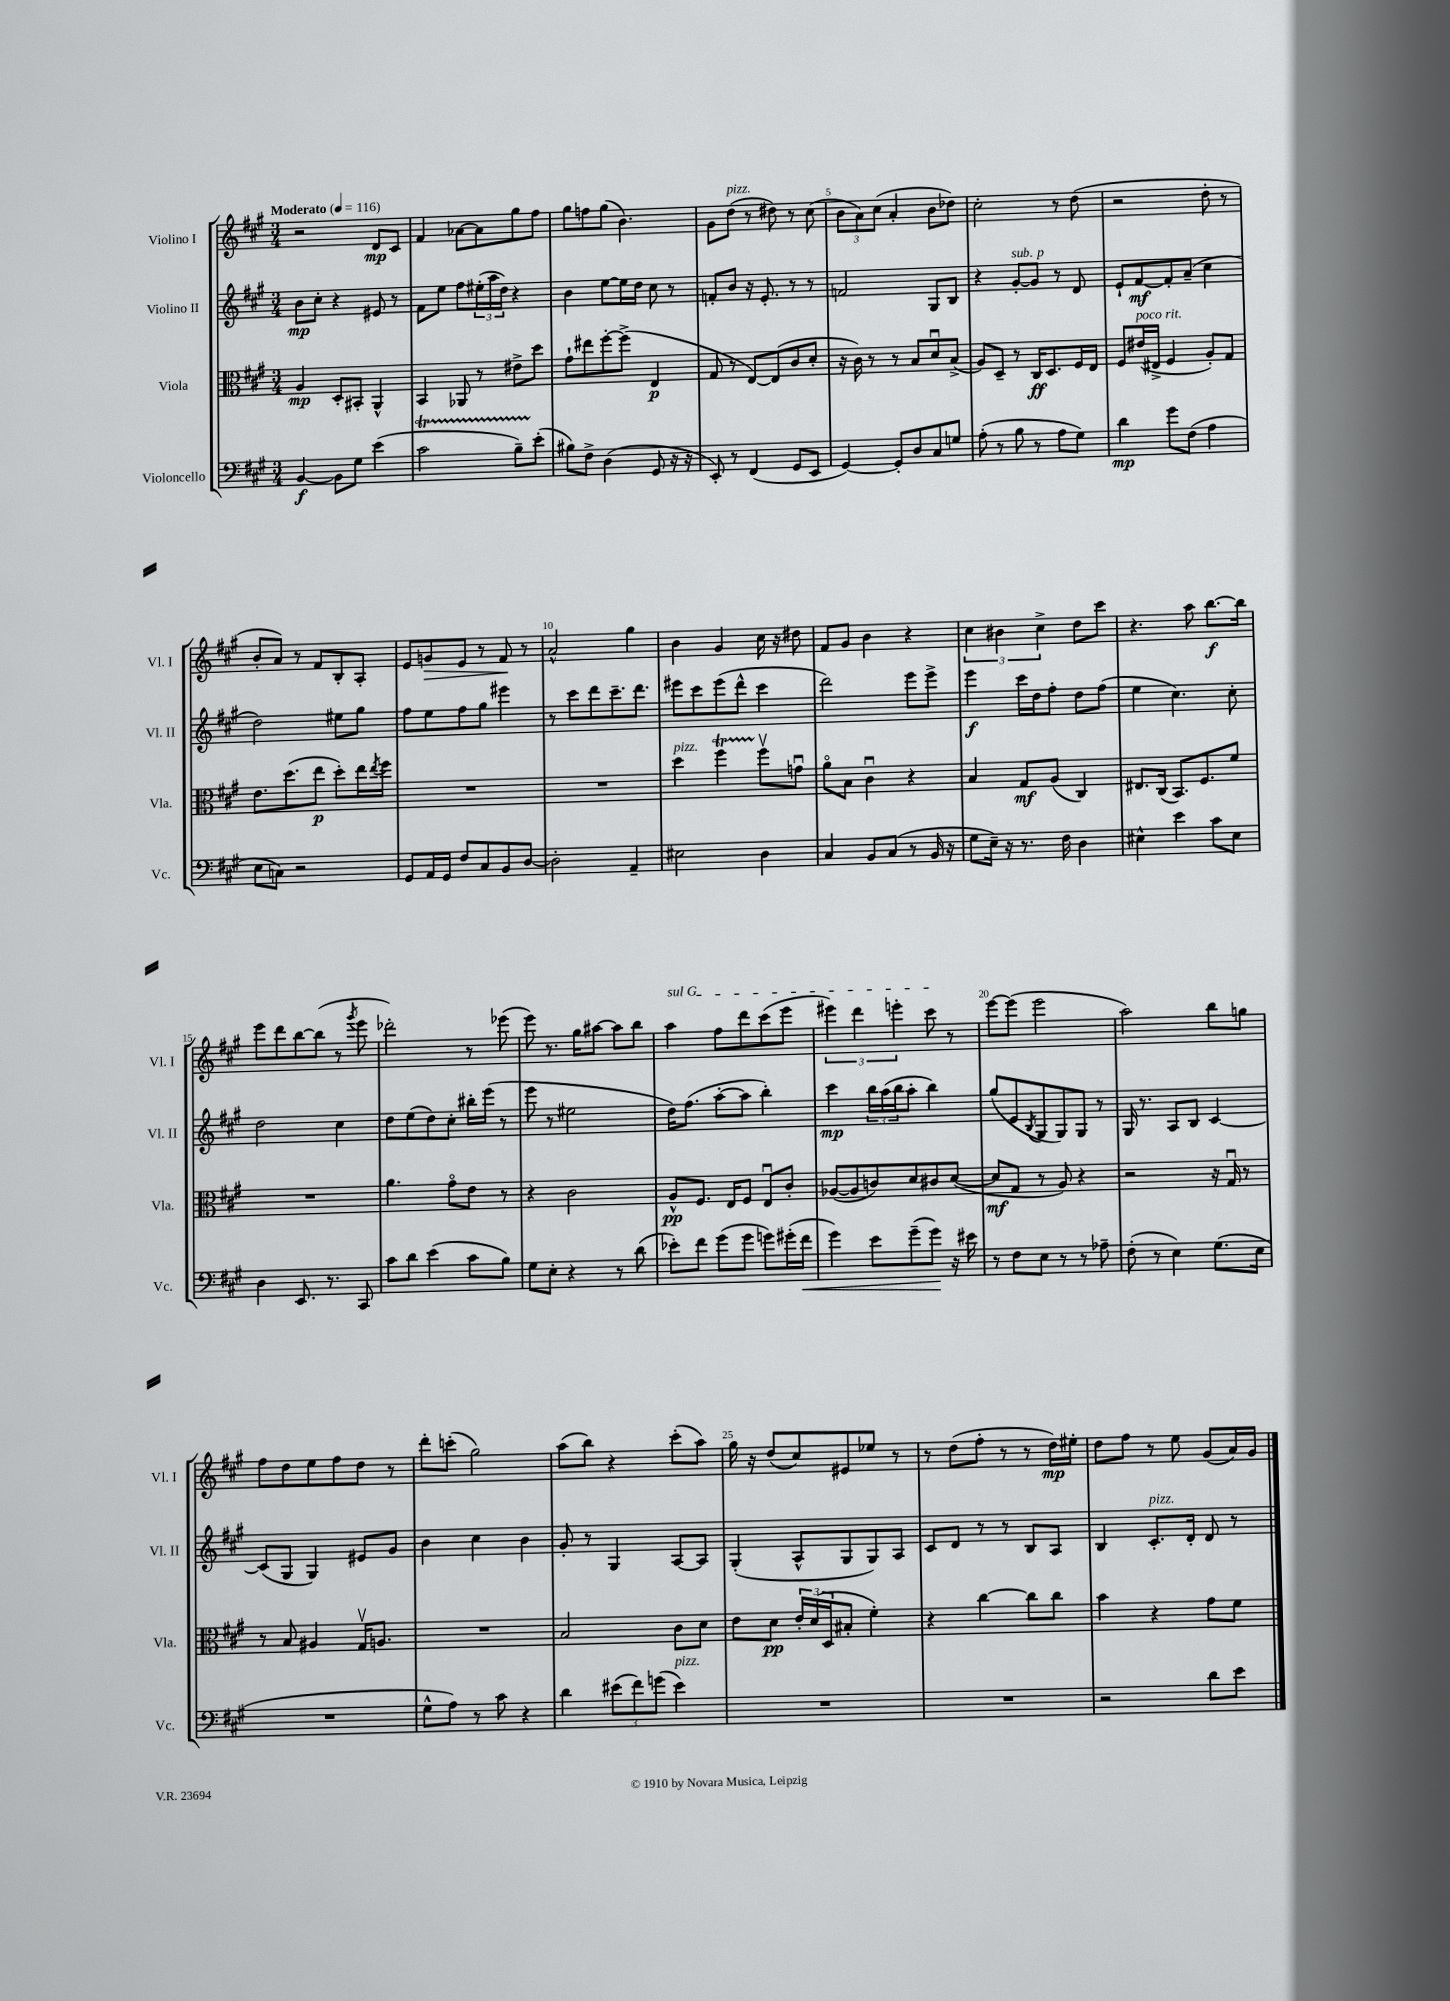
<<
\new StaffGroup <<
\new Staff = "s0" \with { instrumentName = "Violino I" shortInstrumentName = "Vl. I" } {
    \clef treble \key a \major \numericTimeSignature \time 3/4 \tempo "Moderato" 4 = 116
    r2 d'8\mp cis'8 |
    fis'4 aes'8~ aes'8 gis''8 fis''8 |
    gis''8 f''8 gis''8( b'4.) |
    gis'8 d''8^\markup { \italic "pizz." }( r8 dis''8) r8 cis''8( |
    \tuplet 3/2 { b'8 a'8) cis''8( } a'4-. b'8 des''8) |
    cis''2-. r8 d''8( |
    r2 d''8-. r8 |
    b'8-. a'8) r8 fis'8 b8-. a8-. |
    e'8 g'8\> e'8 r8 fis'8\! r8 |
    a'2-^ gis''4 |
    b'4 gis'4 cis''16 r16 dis''8 |
    fis'8 gis'8 b'4 r4 |
    \tuplet 3/2 { cis''4 bis'4 cis''4-> } d''8 cis'''8 |
    r4. a''8 b''8.~\f b''16 |
    e'''8 d'''8 b''8~ b''8( r8 \acciaccatura { gis'''8 } e'''8 |
    des'''2-.) r8 ees'''8( |
    e'''8) r8. gis''16 ais''8~ ais''8 b''8 |
    \once \override TextSpanner.bound-details.left.text = \markup { \italic "sul G" } a''4\startTextSpan fis''8 d'''8 cis'''8( e'''8 |
    \tuplet 3/2 { eis'''4) d'''4 e'''4-. } cis'''8\stopTextSpan r8 |
    e'''8~ e'''8( e'''2 |
    a''2) b''8 g''8 |
    fis''8 d''8 e''8 fis''8 d''8 r8 |
    d'''8-. c'''8-.( gis''2) |
    a''8( b''8) r4 cis'''8-.( a''8) |
    gis''16 r16 d''8( cis''8) eis'8 ees''8 r8 |
    r8 d''8( fis''8-. r8 r8 d''16\mp) eis''16-. |
    d''8 fis''8 r8 e''8 gis'8( a'16) gis'16 \bar "|." |
}
\new Staff = "s1" \with { instrumentName = "Violino II" shortInstrumentName = "Vl. II" } {
    \clef treble \key a \major \numericTimeSignature \time 3/4
    b'8\mp cis''8-. r4 eis'8 r8 |
    fis'8 e''8 fis''8 \tuplet 3/2 { eis''16-.( a''16 d''16) } r4 |
    b'4 e''8~ e''16 d''16 cis''8 r8 |
    f'8-. b'8 r16 e'8.-. r8 r8 |
    f'2 gis8 b8 |
    r4 gis'8~-.^\markup { \italic "sub. p" } gis'8 r8 d'8 |
    e'8-! fis'8~\mf fis'8-. a'8--( cis''4 |
    d''2) eis''8 gis''8 |
    fis''8 e''8 fis''8 gis''8 eis'''4 |
    r8 cis'''8 d'''8 cis'''8.-- d'''8. |
    eis'''8 cis'''8 eis'''8( d'''8-^ cis'''4 |
    d'''2) e'''8 e'''8-> |
    e'''4\f cis'''16 d''16 fis''8-. d''8 fis''8( |
    e''4 cis''4.) cis''8-. |
    d''2 cis''4 |
    d''8 e''8( d''8) cis''8-. bis''16-. e'''16( r8 |
    e'''8 r8 eis''2 |
    d''16) fis''8.( a''8~-. a''8 b''4-.) |
    cis'''4\mp \tuplet 3/2 { b''16 a''16( b''16 } a''8-. b''4) |
    gis''8( e'8 \acciaccatura { b8 } gis8 gis8) gis8 r8 |
    gis16 r8. a8 b8 cis'4~ |
    cis'8( gis8 gis4) eis'8 gis'8 |
    b'4 cis''4 b'4 |
    gis'8-. r8 gis4 a8~ a8 |
    gis4-.( a8-^ gis8 gis8) a8 |
    cis'8 d'8 r8 r8 b8 a8 |
    b4 cis'8.-.^\markup { \italic "pizz." } d'16-. d'8 r8 \bar "|." |
}
\new Staff = "s2" \with { instrumentName = "Viola" shortInstrumentName = "Vla." } {
    \clef alto \key a \major \numericTimeSignature \time 3/4
    a4\mp d8-. bis,8-. a,4-^ |
    b,4 aes,8 r8 eis'8-> d''8 |
    gis'8-! eis''8 fis''8~-. fis''8->( e4\p |
    gis8 r8 e8~) e8( cis'8 d'8-. |
    r16 cis'16) r8 r8 b8 d'8\downbow b8->( |
    a8) d8-- r8 cis16\ff d8. fis16 e16 |
    fis8 eis'16^\markup { \italic "poco rit." }( eis16-> fis4 a8-.) gis8 |
    e'8. d''8.( e''8\p d''8-.) e''16 \acciaccatura { e''8 } fis''16 |
    R2. |
    R2. |
    d''4^\markup { \italic "pizz." } fis''4\startTrillSpan fis''8\upbow\stopTrillSpan g'8\downbow |
    a'8\flageolet b8 cis'4\downbow r4 |
    b4 gis8\mf a8( cis4) |
    eis8. cis16( b,8.) fis8. fis'8 |
    R2. |
    a'4. gis'8\flageolet e'8 r8 |
    r4 cis'2 |
    a8-^\pp fis8. e16 fis8 e8\downbow cis'8-. |
    aes8~( aes8 c'8) d'8 cis'8 d'8~( |
    d'8\mf gis8 r8 a8) r4 |
    r2 r16 gis16\downbow r8 |
    r8 b8 ais4 gis16\upbow a8. |
    R2. |
    b2 cis'8 d'8 |
    e'8 d'8\pp \tuplet 3/2 { e'16-. d'16( d16 } bis8-. fis'4-.) |
    r4 cis''4~ cis''8 cis''8 |
    b'4 r4 gis'8 fis'8 \bar "|." |
}
\new Staff = "s3" \with { instrumentName = "Violoncello" shortInstrumentName = "Vc." } {
    \clef bass \key a \major \numericTimeSignature \time 3/4
    b,4~\f b,8 gis8 e'4( |
    cis'2\startTrillSpan b8--) e'8-.\stopTrillSpan( |
    bis8) fis8-> d4( gis,8 r16 r16 |
    e,8-.) r8 fis,4( gis,8 e,8 |
    gis,4~) gis,8-. d8 cis8 g8 |
    a8-.( r8 b8 r8 a8 gis8) |
    d'4\mp gis'8 fis8( a4 |
    e8 c8) r2 |
    gis,8 a,16 gis,16 fis8 cis8 b,8 d8~ |
    d2-. a,4-- |
    eis2 d4 |
    cis4 b,8 cis8( r8 b,16 r16 |
    gis8 e16--) r16 r8. fis16 d4 |
    eis4-^ e'4 cis'8 eis8 |
    d4 e,8. r8. cis,8 |
    cis'8 d'8 e'4( cis'8 b8) |
    gis8 e8-. r4 r8 d'8( |
    ees'8-.) fis'8 gis'8( gis'8 g'8) gis'16-.( fis'16\< |
    gis'4) e'8 gis'8--( gis'8\!) r16 eis'16 |
    r8 fis8 e8 r8 r8 aes8-- |
    fis8-.( r8 e4) gis8.( e16 |
    R2. |
    gis8-^ a8) r8 cis'8 r4 |
    d'4 \tuplet 3/2 { eis'8( fis'8) g'8( } eis'4^\markup { \italic "pizz." }) |
    R2. |
    R2. |
    r2 d'8 e'8 \bar "|." |
}
>>
>>
\layout { \context { \Score \override BarNumber.break-visibility = ##(#f #t #t) barNumberVisibility = #(every-nth-bar-number-visible 5) } }
